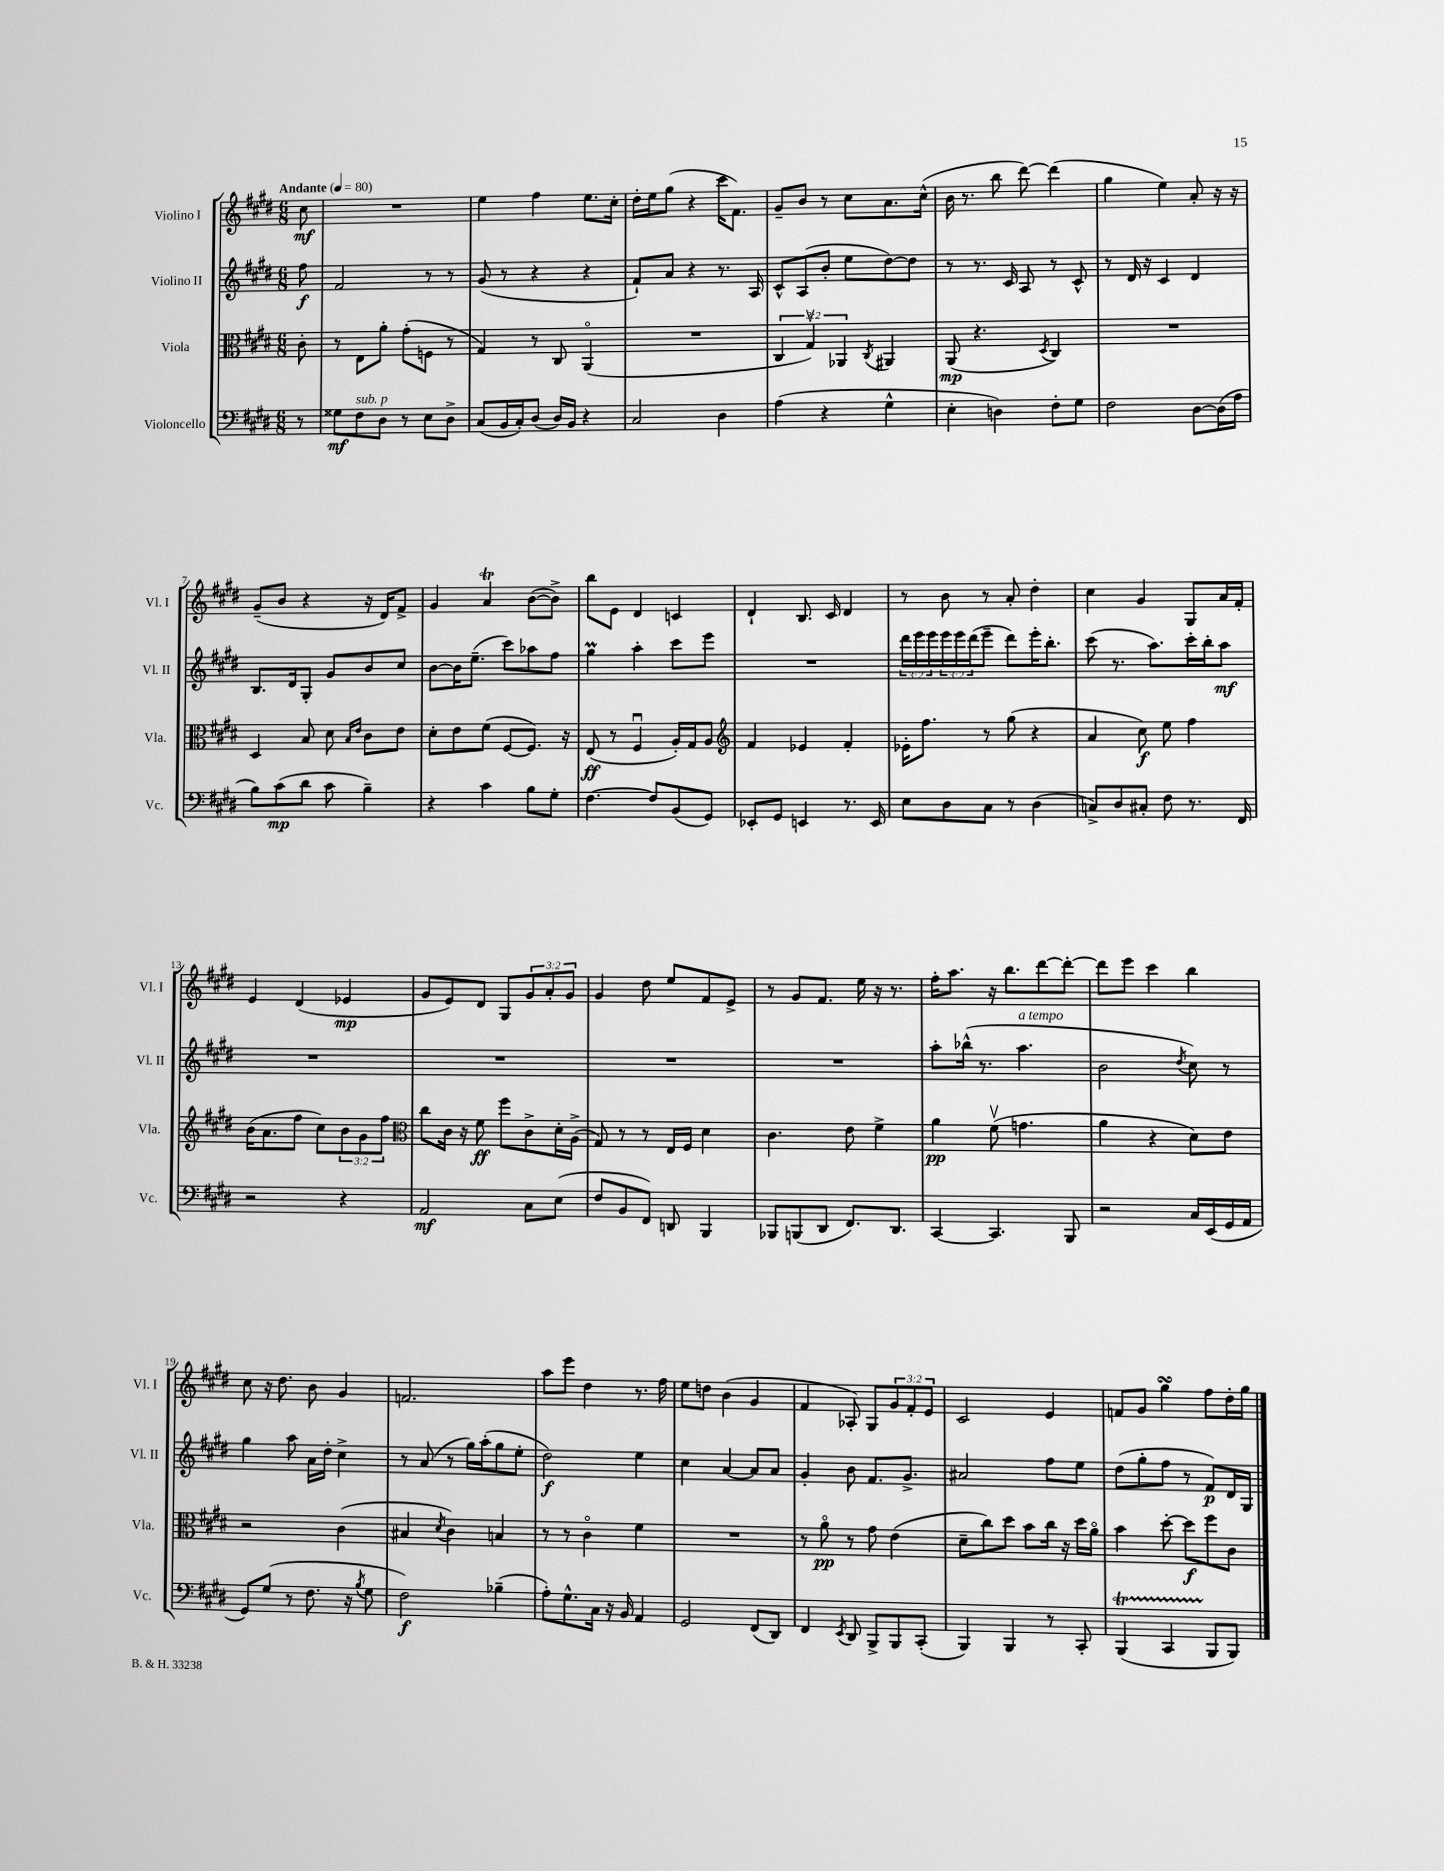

**kern	**kern	**kern	**kern
*staff4	*staff3	*staff2	*staff1
*clefF4	*clefC3	*clefG2	*clefG2
*k[f#c#g#d#]	*k[f#c#g#d#]	*k[f#c#g#d#]	*k[f#c#g#d#]
*M6/8	*M6/8	*M6/8	*M6/8
*MM80	*MM80	*MM80	*MM80
8r	8c#'	8ff#	8cc#
=	=	=	=
8G##	8r	2f#	2.r
8F#	8E	.	.
8D#	8a'	.	.
8r	(8g#'	.	.
8E	8F	8r	.
8D#^	8r	8r	.
=	=	=	=
(8C#	4G#)	(8g#	4ee
16BB	.	8r	.
16C#')	.	.	.
(8D#	8r	4r	4ff#
16D#)	8C#	.	.
16BB	.	.	.
4r	(4AAo	4r	8.ee
.	.	.	16cc#'
=	=	=	=
2C#	2.r	8f#`)	16dd#'
.	.	.	16ee
.	.	8a	(8gg#
.	.	4r	4r
4D#	.	8.r	16ccc#
.	.	.	8.f#)
.	.	16A	.
=	=	=	=
(4A	6C#	8c#^^	8g#~
.	.	(8A	8b
.	6G#v)	.	.
4r	.	8b'	8r
.	6AA-	.	.
.	.	8ee	8cc#
.	8qC#	.	.
4G#^^	4AA#	[8dd#)	8.a
.	.	8dd#]	.
.	.	.	(16cc#^^
=	=	=	=
4E'	(8AA	8r	16b
.	.	.	8.r
.	4.r	8.r	.
4D)	.	.	8bb
.	.	16c#	.
.	.	8A	[8ddd#)
.	8qD#	.	.
8F#'	4C#)	8r	(4ddd#]
8G#	.	8c#^^	.
=	=	=	=
2F#	2.r	8r	4gg#
.	.	16d#	.
.	.	16r	.
.	.	4c#	4ee)
[8D#	.	4d#	8a'
(16D#]	.	.	16r
16A	.	.	16r
=	=	=	=
8B)	4D#	8.B	(8g#~
(8c#	.	.	8b
.	.	16d#	.
8d#	8B	8G#'	4r
8c#	8d#	8g#	.
.	16qqB	.	.
.	16qqe	.	.
4B~)	8c#	8b	16r
.	.	.	16d#)
.	8e	8cc#	8f#^
=	=	=	=
4r	8d#'	[8b	4g#
.	8e	16b]	.
.	.	(8.ee~	.
4c#	(8f#	.	4a
.	[8F#	8ccc#)	.
8B	8.F#])	8aa-	([8b
8G#'	.	8ff#	8b^])
.	16r	.	.
=	=	=	=
[4.F#	(8E	4gg#	8bb
.	8r	.	8e
.	4F#u	4aa'	4d#
8F#]	.	.	.
(8BB	16A')	8ccc#	4c
.	16G#	.	.
8GG#)	8A	8eee	.
=	=	=	=
*	*clefG2	*	*
8EE-'	4f#	2.r	4d#`
8GG#	.	.	.
4EE	4e-	.	8.B
.	.	.	16c#
8.r	4f#'	.	4d#
16EE	.	.	.
=	=	=	=
8E	16e-'	24ddd#	8r
.	.	24eee	.
.	8.ff#	.	.
.	.	24eee	.
8D#	.	24eee	8b
.	.	24eee	.
.	.	(24ddd#	.
8C#	8r	8eee~	8r
8r	(8gg#	8ddd#)	8a'
(4D#	4r	16eee'	4dd#'
.	.	8.bb'	.
=	=	=	=
8C^)	4a	(8ccc#	4cc#
8D#	.	8.r	.
8C#'	8cc#)	.	4g#
.	.	8.aa)	.
8F#	8ee	.	.
8.r	4ff#	16ccc#'	8G#
.	.	16bb'	.
.	.	8aa	16a
16FF#	.	.	16f#'
=	=	=	=
2r	(16b	2.r	4e
.	8.a	.	.
.	8ff#	.	(4d#
.	8cc#)	.	.
4r	12b	.	4e-
.	12g#	.	.
.	12ff#	.	.
=	=	=	=
*	*clefC3	*	*
2AA	8cc#	2.r	8g#
.	16c#	.	8e)
.	16r	.	.
.	8f#	.	8d#
.	8ff#	.	8G#
8C#	8c#^	.	12g#
.	.	.	12a'
(8E	16d#'	.	.
.	.	.	12g#
.	(16A^	.	.
=	=	=	=
8F#	8G#)	2.r	4g#
8BB	8r	.	.
8FF#)	8r	.	8dd#
8DD	16E	.	8ee
.	16F#	.	.
4BBB	4d#	.	8f#
.	.	.	8e^
=	=	=	=
8BBB-	4.c#	2.r	8r
(8BBB	.	.	8g#
8DD#	.	.	8.f#
8.FF#)	8e	.	.
.	.	.	16ee
.	4f#^	.	16r
8.DD#	.	.	8.r
=	=	=	=
[4CC#	4a	8aa'	16ff#'
.	.	.	8.aa
.	.	(16bb-^^	.
.	.	8.r	.
4.CC#]	(8f#v	.	16r
.	.	.	8.bb
.	4.g	4.aa	.
.	.	.	[8ddd#
8BBB	.	.	8ddd#'_
=	=	=	=
2r	4a	2b	8ddd#]
.	.	.	8eee
.	4r	.	4ccc#
.	.	8qdd#	.
16C#	8d#)	8cc#)	4bb
(16EE	.	.	.
16GG#	8e	8r	.
16AA	.	.	.
=	=	=	=
8GG#)	2r	4gg#	8cc#
(8G#	.	.	16r
.	.	.	8.dd#
8r	.	8aa	.
8.F#	.	16a	8b
.	.	16dd#'	.
.	(4c#	4cc#^	4g#
16r	.	.	.
8qB	.	.	.
8G#	.	.	.
=	=	=	=
2F#)	4B#	8r	2.f
.	.	(8a	.
.	8qd#	.	.
.	4c#)	8r	.
.	.	16gg#)	.
.	.	(16aa'	.
(4B-~	4B	8gg#	.
.	.	8ee'	.
=	=	=	=
8A')	8r	2dd#)	8aa
8.G#^^	8r	.	8eee
.	4c#o	.	4dd#
16C#	.	.	.
16r	.	.	.
16BB	.	.	.
4AA	4f#	4ee	8.r
.	.	.	16ff#
=	=	=	=
2GG#	2.r	4cc#	8ee
.	.	.	8dd
.	.	[4a	(4b
(8FF#	.	8a]	4g#
8DD#)	.	8a	.
=	=	=	=
4FF#	8r	4g#'	4f#
.	8ao	.	.
8qEE	.	.	.
8DD#	8r	8b	8A-')
8BBB^	8g#	8.f#	8G#
8BBB	(4e	.	12g#
.	.	8.g#^	.
.	.	.	12f#'
(8CC#'	.	.	.
.	.	.	12e
=	=	=	=
4BBB)	8d#~	2a#	2c#
.	8cc#)	.	.
4BBB	8dd#	.	.
.	8b	.	.
8r	16cc#	8ff#	4e
.	16r	.	.
8CC#'	16dd#	8ee	.
.	16ao	.	.
=	=	=	=
(4BBB	4b	(8dd#	8f
.	.	8gg#'	8g#
4CC#	[8dd#'	8ff#	4gg#
.	8dd#]	8r	.
8BBB	8ff#	8f#)	8ff#
8BBB)	8c#	16d#	16dd#'
.	.	16G#	16gg#
==	==	==	==
*-	*-	*-	*-
